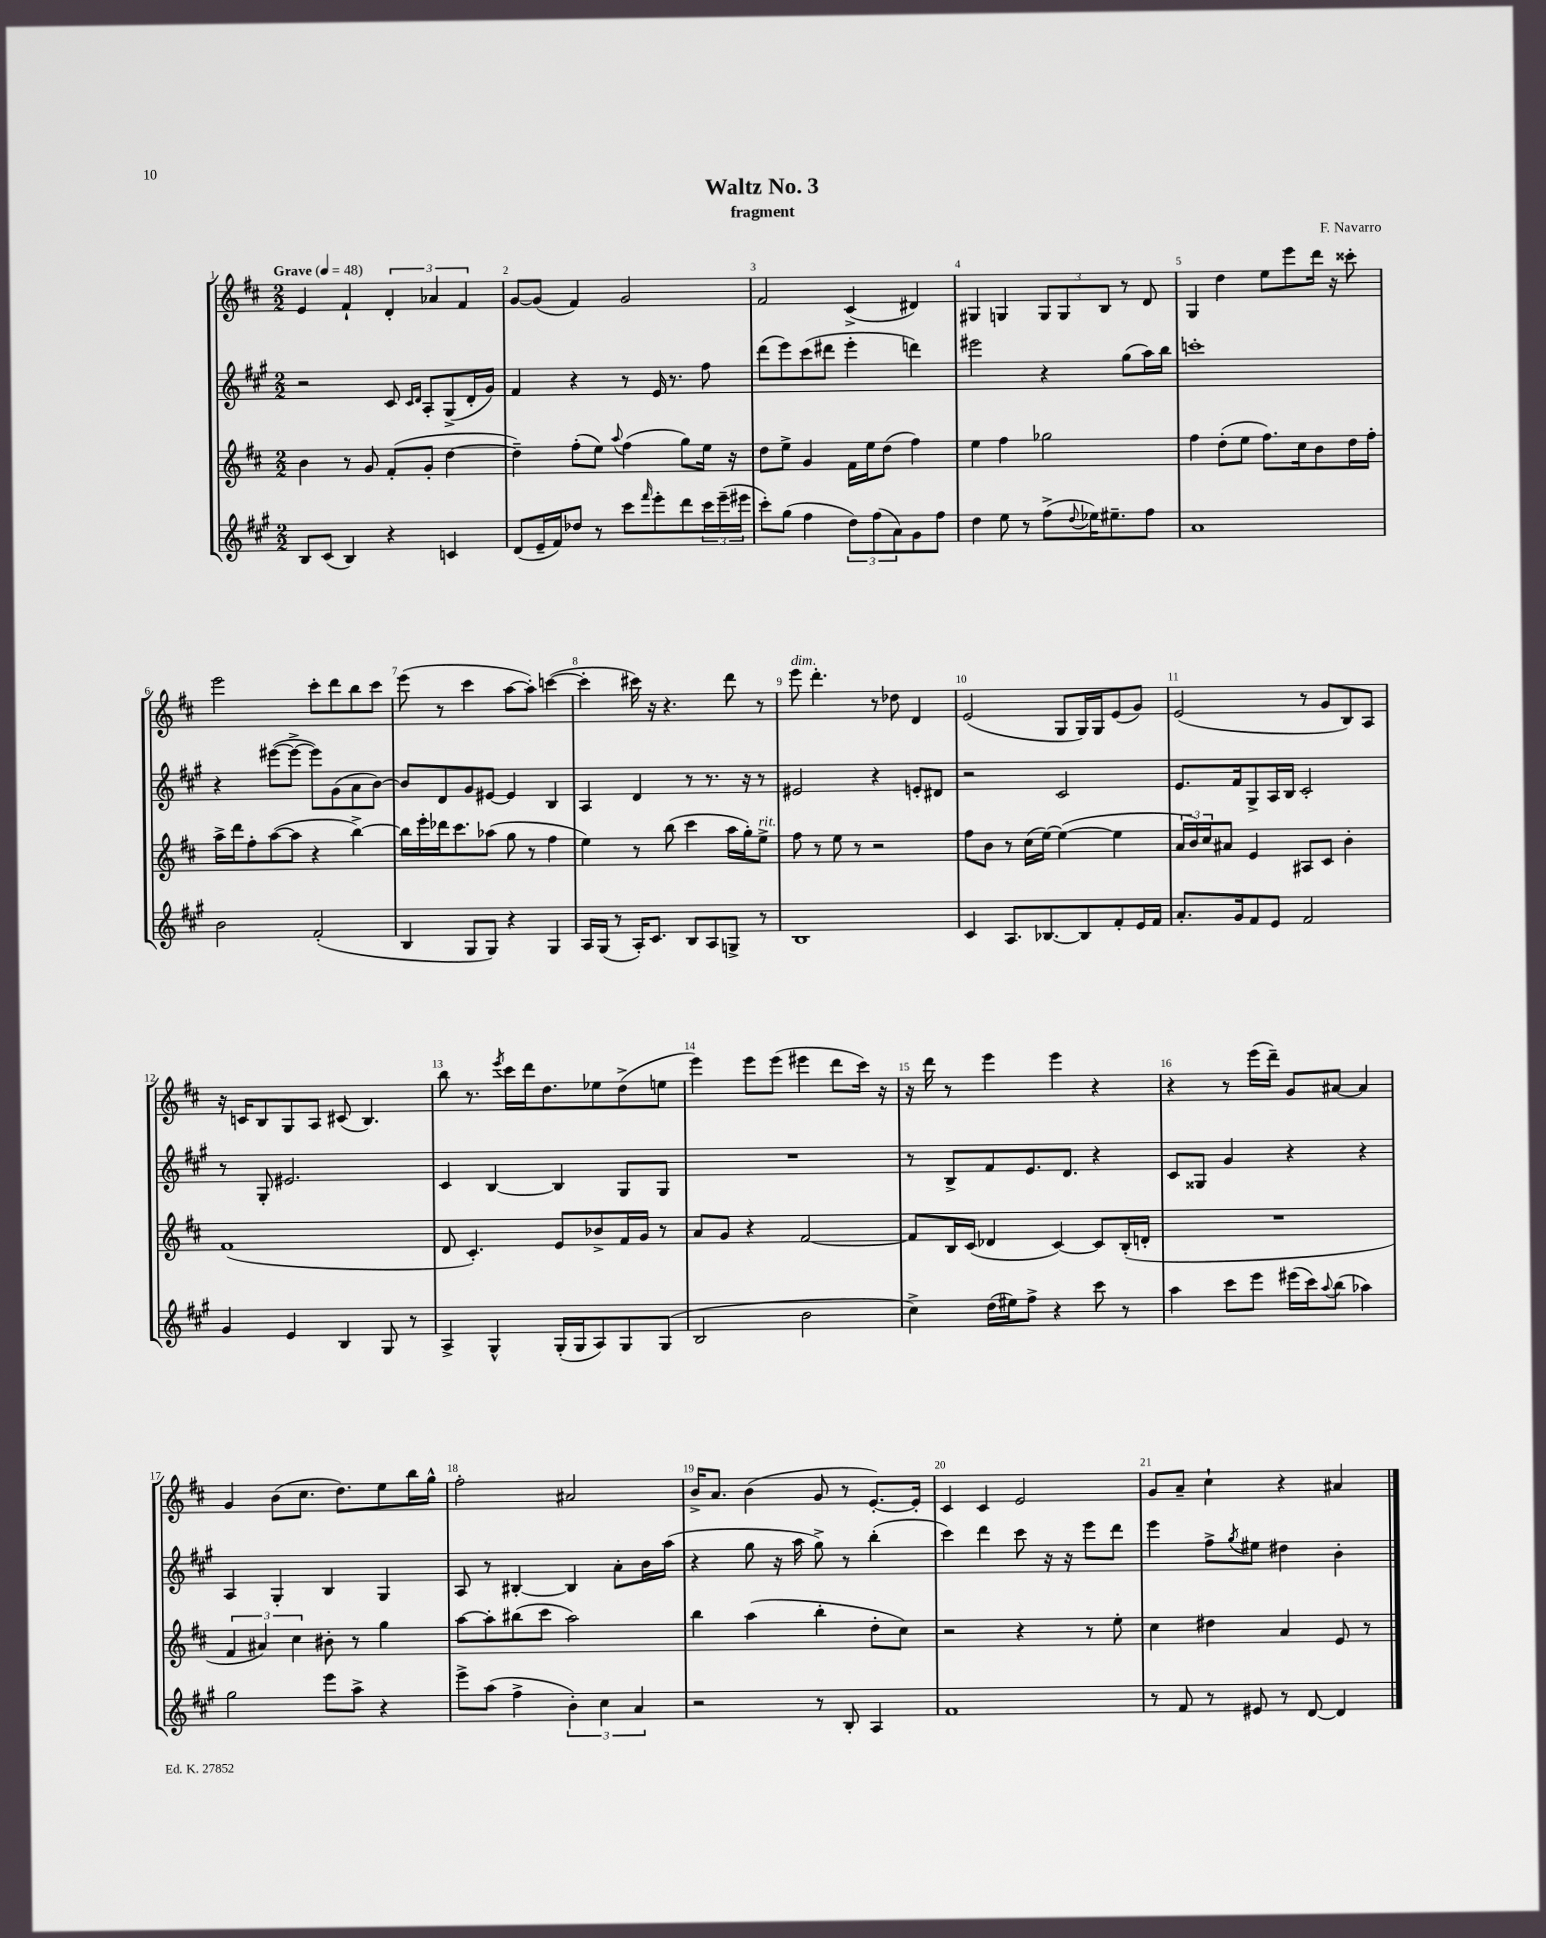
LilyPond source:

\header { title = "Waltz No. 3" composer = "F. Navarro" subtitle = "fragment" }
<<
\new StaffGroup <<
\new Staff = "s0" {
    \clef treble \key d \major \numericTimeSignature \time 2/2 \tempo "Grave" 4 = 48
    e'4 fis'4-! \tuplet 3/2 { d'4-. aes'4 fis'4 } |
    g'8~ g'8( fis'4) g'2 |
    fis'2 cis'4->( dis'4) |
    gis4 g4 \tuplet 3/2 { g8 g8 b8 } r8 d'8 |
    g4 d''4 e''8 e'''8 d'''16 r16 cisis'''8-. |
    e'''2 cis'''8-. d'''8 b''8 cis'''8 |
    e'''8( r8 cis'''4 a''8~ a''8-.) c'''4~( |
    c'''4-. cis'''16) r16 r4. d'''8 r8 |
    e'''8^\markup { \italic "dim." } d'''4.-. r8 des''8 d'4 |
    e'2( g8 g16) g16 e'8( g'8) |
    e'2( r8 g'8 b8) a8 |
    r16 c'16 b8 g8 a8 cis'8( b4.) |
    b''8 r8. \acciaccatura { e'''8 } cis'''16 d'''16 d''8. ees''8 d''8->( e''8 |
    e'''4) e'''8 e'''8( eis'''4 d'''8 cis'''16) r16 |
    r16 d'''16 r8 e'''4 e'''4 r4 |
    r4 r8 e'''16( d'''16--) g'8 ais'8~ ais'4 |
    g'4 b'8( cis''8. d''8.) e''8 b''16 g''16-^ |
    fis''2-. ais'2 |
    b'16-> a'8. b'4( g'8 r8 e'8.~-.) e'16-. |
    cis'4 cis'4 e'2 |
    g'8 a'8-- cis''4-! r4 ais'4 \bar "|." |
}
\new Staff = "s1" {
    \clef treble \key a \major \numericTimeSignature \time 2/2
    r2 cis'8 \grace { cis'16 d'16 } a8-. gis8->( d'16-. gis'16) |
    fis'4 r4 r8 e'16 r8. fis''8 |
    d'''8( e'''8) cis'''8( dis'''8 e'''4-. d'''4) |
    eis'''2 r4 gis''8( a''16) b''16 |
    c'''1-. |
    r4 eis'''8~( eis'''8~-> eis'''8) gis'8( a'8 b'8~) |
    b'8 d'8 gis'8 eis'8~ eis'4 b4 |
    a4 d'4 r8 r8. r16 r8 |
    eis'2 r4 e'8-. dis'8 |
    r2 cis'2 |
    e'8. fis'16 gis8-> a16 b16 cis'2-. |
    r8 gis8-. eis'2. |
    cis'4 b4~ b4 gis8 gis8 |
    R1 |
    r8 b8-> fis'8 e'8. d'8. r4 |
    cis'8 gisis8 gis'4 r4 r4 |
    a4 gis4-. b4 gis4 |
    a8 r8 bis4~-. bis4 a'8-. b'16 a''16( |
    r4 gis''8 r16 a''16 gis''8->) r8 b''4-.( |
    cis'''4) d'''4 cis'''8 r16 r16 e'''8 d'''8 |
    e'''4 fis''8-> \acciaccatura { gis''8 } eis''8 dis''4 b'4-. \bar "|." |
}
\new Staff = "s2" {
    \clef treble \key d \major \numericTimeSignature \time 2/2
    b'4 r8 g'8 fis'8-.( g'8-. d''4~ |
    d''4--) fis''8-.( e''8) \appoggiatura { a''8 } fis''4( g''8) e''16 r16 |
    d''8 e''8-> g'4 fis'16 e''16 d''8( fis''4) |
    e''4 fis''4 ges''2 |
    fis''4 d''8-.( e''8 fis''8.) cis''16 b'8 d''16 fis''16-. |
    a''16-> d'''16 fis''8-. a''8~( a''8 r4 b''4~->) |
    b''16 e'''16-. des'''16 cis'''8. aes''8( g''8 r8 fis''4 |
    e''4) r8 b''8( cis'''4 a''16 g''16-.) e''8->^\markup { \italic "rit." } |
    fis''8 r8 e''8 r8 r2 |
    fis''8 b'8 r8 cis''16( e''16~) e''4~( e''4 |
    \tuplet 3/2 { a'16 b'16) cis''16 } ais'8 e'4 ais8 cis'8 b'4-. |
    fis'1( |
    d'8 cis'4.-.) e'8 bes'8-> fis'16 g'16 r8 |
    a'8 g'8 r4 fis'2~ |
    fis'8 b16 cis'16( des'4 cis'4~) cis'8 b16-.( d'16-. |
    R1 |
    \tuplet 3/2 { fis'4 ais'4) cis''4 } bis'8-. r8 g''4 |
    a''8~ a''8-. bis''8( cis'''8 a''2) |
    b''4 a''4( b''4-. d''8-. cis''8) |
    r2 r4 r8 e''8-. |
    cis''4 dis''4 a'4 e'8 r8 \bar "|." |
}
\new Staff = "s3" {
    \clef treble \key a \major \numericTimeSignature \time 2/2
    b8 cis'8( b4) r4 c'4 |
    d'8( e'16-- fis'16) des''8 r8 cis'''8 \grace { fis'''16 } e'''8-. d'''8 \tuplet 3/2 { cis'''16 e'''16--( eis'''16 } |
    cis'''8-.) gis''8( fis''4 \tuplet 3/2 { d''8) fis''8( a'8) } gis'8 fis''8 |
    d''4 e''8 r8 fis''8->( \appoggiatura { d''8 } ees''16) eis''8.-- fis''8 |
    a'1 |
    b'2 fis'2-.( |
    b4 gis8 gis8) r4 gis4 |
    a16 gis16( r8 a16-.) cis'8. b8 a8 g8-> r8 |
    b1 |
    cis'4 a8. bes8.~ bes8 fis'8-. e'16 fis'16 |
    a'8.-. gis'16 fis'8 e'8 fis'2 |
    gis'4 e'4 b4 gis8 r8 |
    a4-> gis4-^ gis16-.( gis16 a8) gis8 gis8( |
    b2 b'2 |
    cis''4->) d''16( eis''16) fis''8-> r4 cis'''8 r8 |
    a''4 cis'''8 e'''8 eis'''16( cis'''16) \appoggiatura { a''8 } b''8( aes''4) |
    gis''2 e'''8 a''8-> r4 |
    e'''8-> a''8( fis''4-> \tuplet 3/2 { b'4-.) cis''4 a'4 } |
    r2 r8 b8-. a4 |
    fis'1 |
    r8 fis'8 r8 eis'8 r8 d'8~ d'4 \bar "|." |
}
>>
>>
\layout { \context { \Score \override BarNumber.break-visibility = ##(#f #t #t) barNumberVisibility = #all-bar-numbers-visible } }
